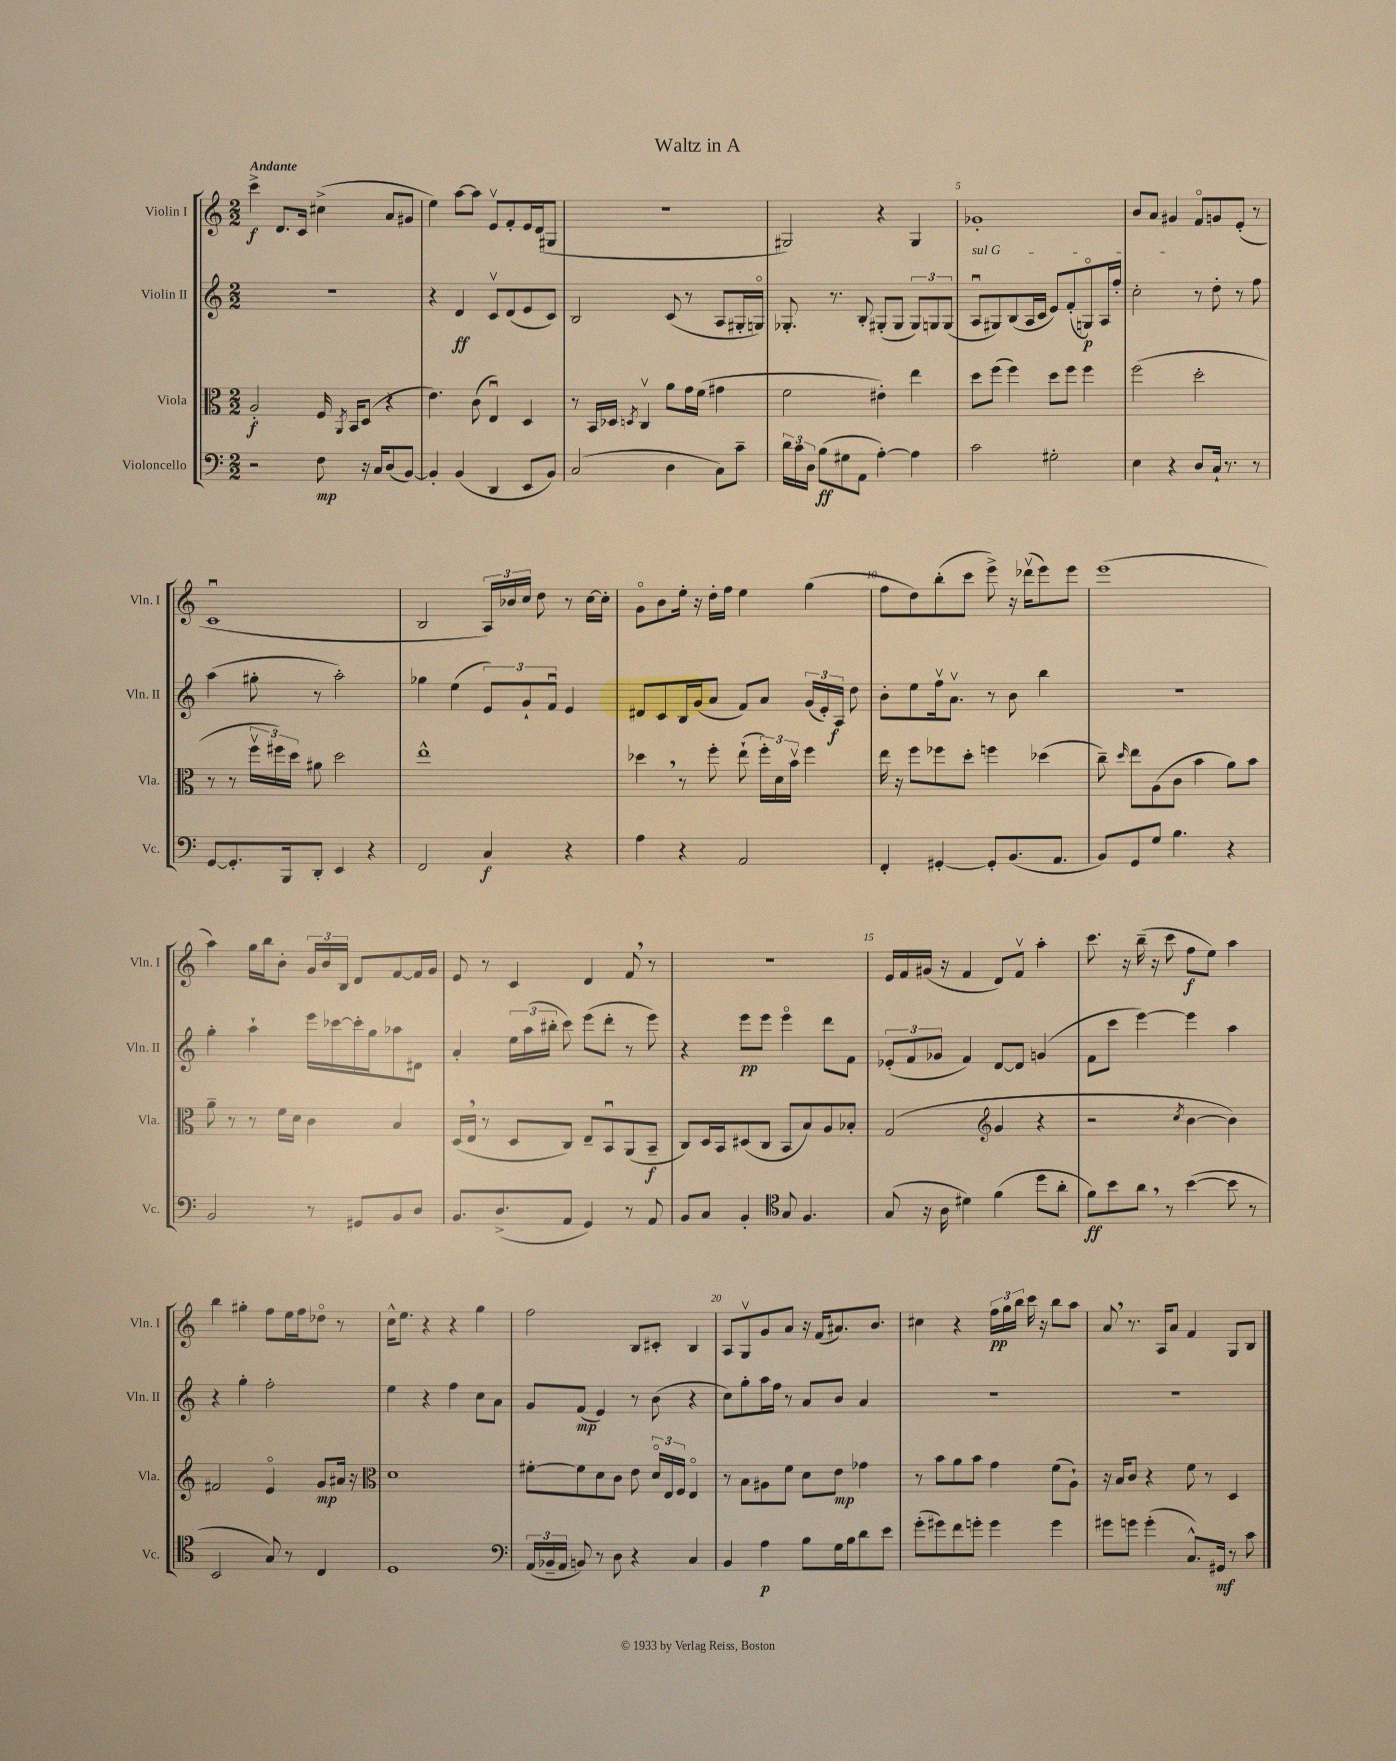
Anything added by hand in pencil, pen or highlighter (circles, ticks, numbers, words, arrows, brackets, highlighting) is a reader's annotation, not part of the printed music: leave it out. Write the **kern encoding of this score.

**kern	**kern	**kern	**kern
*staff4	*staff3	*staff2	*staff1
*clefF4	*clefC3	*clefG2	*clefG2
*k[]	*k[]	*k[]	*k[]
*M2/2	*M2/2	*M2/2	*M2/2
2r	2A'	1r	4ccc^
.	.	.	8.d
.	.	.	16c
8F	16F	.	(4cc#^
.	8qAA	.	.
.	16BB	.	.
16r	(8D	.	.
16C	.	.	.
(8D	4r	.	8a
[8BB)	.	.	8g#
=	=	=	=
4BB']	4.e)	4r	4ee)
(4BB	.	4d	[8aa
.	(8c	.	8aa]
4DD	4Eu)	8cv	8ev
.	.	(8d	8f'
8EE	4D	8e	16e
.	.	.	(16d
8BB)	.	8c)	8G#
=	=	=	=
(2C	8r	2B	1r
.	16BB	.	.
.	16D-	.	.
.	8qD	.	.
.	4Cv	.	.
4D	8a	(8c	.
.	16g	8r	.
.	(16f	.	.
8C)	4g#	8A	.
8c~	.	16G#'	.
.	.	16Go)	.
=	=	=	=
24d	2f	8.G-'	2G#)
24c	.	.	.
24D	.	.	.
(8B	.	.	.
.	.	8.r	.
8G#	.	.	.
8AA	.	8B'	.
[4A')	4e#')	(8G#'	4r
.	.	8G#	.
4A]	4ee	12G#)	4G#
.	.	12G	.
.	.	(12G	.
=	=	=	=
2c	8dd	8Au	1g-'
.	(8ff	8G#)	.
.	4ff)	(8B	.
.	.	16A	.
.	.	16c	.
2G#'	8dd	8e)	.
.	8ff	(8f'	.
.	4ff	8Go)	.
.	.	16A	.
.	.	16ff'	.
=	=	=	=
4E	(2ff	2cc'	8b
.	.	.	8a
4r	.	.	4g#
8D	2dd'	8r	8fo
16C`	.	8dd'	8g
8.r	.	.	.
.	.	8r	(8e'
8r	.	8ff	8r
=	=	=	=
[8GG	8r	(4aa	1cu
8.GG']	8r	.	.
.	24ffv	8gg#'	.
.	24ff#)	.	.
16BBB	.	.	.
.	24dd	.	.
8DD'	8a#	8r	.
4EE	2dd	2aa')	.
4r	.	.	.
=	=	=	=
2FF	1ee^^	4gg-	2B
.	.	(4ee	.
4C	.	12e)	24A)
.	.	.	24b-
.	.	12g`	24cc
.	.	.	8dd
.	.	12fu	.
4r	.	4e	8r
.	.	.	[16cc
.	.	.	16cc']
=	=	=	=
4A	4dd-	8d#	8go
.	.	8c	8b
4r	8r	16B	16ee'
.	.	(16g	16r
.	8ff'	8a	16dd'
.	.	.	16ff
2AA	(8ee`	8f)	4ee
.	24ff')	8a	.
.	24d	.	.
.	24bv	.	.
.	4ff	(24g	(4gg
.	.	24e')	.
.	.	24A	.
.	.	8dd	.
=	=	=	=
4FF'	16ee	8b'	8ff
.	16r	.	.
.	8ff	8ee	8dd)
[4GG#'	8ff-	16ffv	(8bb'
.	.	8.av	.
.	8dd'	.	8ccc
8GG#']	4ff	8r	8eee^)
(8.BB	.	8b	16r
.	.	.	(16ddd-v
.	(4dd-	4bb	8eee)
8.AA	.	.	.
.	.	.	8eee
=	=	=	=
8BB)	8cc~)	1r	(1eee
.	16qqdd	.	.
8GG	8ee	.	.
8G	(8A	.	.
4.B	8c	.	.
.	4b	.	.
4r	8a)	.	.
.	8b	.	.
=	=	=	=
2BB	8a~	4gg'	4aa)
.	8r	.	.
.	8r	4aa`	16gg
.	.	.	16bb
.	16f	.	8b'
.	16d	.	.
8r	4c	16eee	24g
.	.	.	24b
.	.	[16ccc-	.
.	.	.	24B
8GG#	.	16ccc-']	8d
.	.	16gg	.
8BB	4B	8aa-	[8f
8D	.	8d#	16f]
.	.	.	16g
=	=	=	=
8.BB	(16D	4a'	8e
.	16E	.	.
.	8r	.	8r
(8.D^	.	.	.
.	8D	24ee	4c
.	.	(24aa	.
.	.	24bb#'	.
8AA	8C)	8ccc)	.
4GG)	8E~	(8eee	4d
.	8BBu	8ddd'	.
8r	(8AA	8r	8f
8AA	8BB~	8eee)	8r
=	=	=	=
8BB	8C)	4r	1r
8C	16D	.	.
.	16BB	.	.
4BB'	(8D#	8eee	.
.	8C	8eee	.
*clefC4	*	*	*
8G	8BB	4eeeo	.
4.F	8B)	.	.
.	8A	8ddd	.
.	8B-'	8f	.
=	=	=	=
(8G	(2G	(12e-'	16e
.	.	.	16f
.	.	12f	.
16r	.	.	(16g#
.	.	12g-	.
16A	.	.	16r
4d#)	.	4f)	4f
*	*clefG2	*	*
(4f	4g	[8d	8d)
.	.	8d]	8fv
8dd	4r	(4g	4aa'
8a'	.	.	.
=	=	=	=
8f)	2r	8f	8.ccc
8b	.	8ccc	.
.	.	.	16r
8a	.	[4eee)	(16bb~
.	.	.	16r
8r	.	.	8ccc
.	8qcc	.	.
([4b	[4b	4eee]	8ff
.	.	.	8ee)
8b]	4b])	4aa	4aa
8r	.	.	.
=	=	=	=
2BB	2f#	4r	4bb
.	.	4gg'	4gg#'
8G)	4eo	2ff'	8ff
8r	.	.	16ee
.	.	.	16ff
4C	8g	.	8dd-o
.	16a#	.	8r
.	16r	.	.
=	=	=	=
*	*clefC3	*	*
1D	1d	4ee	16cc^^
.	.	.	8.ee
.	.	4r	4r
.	.	4ff	4r
.	.	8cc	4gg
.	.	8a	.
=	=	=	=
*clefF4	*	*	*
(24AA	[8f#'	8g	2ff
24BB-~	.	.	.
24AA	.	.	.
8BB)	8f#]	(8f	.
8r	8d	4e)	.
8D	8c	.	.
4r	8e	8r	8B
.	24do	(8b	8c#'
.	24E	.	.
.	24F	.	.
4C	4Eo	4r	4B
=	=	=	=
4BB	8r	8cc)	8A
.	8B	8gg'	8Gv
4A	8A#	16aa	8g
.	.	16ff	.
.	8f	8r	8a
8B	8d	8a	16r
.	.	.	(16f
16G	8e	8b	8.a#)
16B	.	.	.
8d	4g-	4a	.
.	.	.	8.b
8e	.	.	.
=	=	=	=
(8g'	8r	1r	4cc#
8g#)	8b	.	.
8f	8a	.	4r
8g'	8b	.	.
4g	4g	.	24ff
.	.	.	24gg
.	.	.	24bb
.	.	.	16ccc
.	.	.	16r
4g	(8f	.	8bb
.	8A`)	.	8aa
=	=	=	=
8g#	16r	1r	8a
.	16B	.	.
8g	8c	.	8.r
(4g'	4r	.	.
.	.	.	16A
.	.	.	8a
8.C^^)	8f	.	4f
.	8r	.	.
16GG#	.	.	.
8r	4D	.	8G
8c	.	.	8B
==	==	==	==
*-	*-	*-	*-
